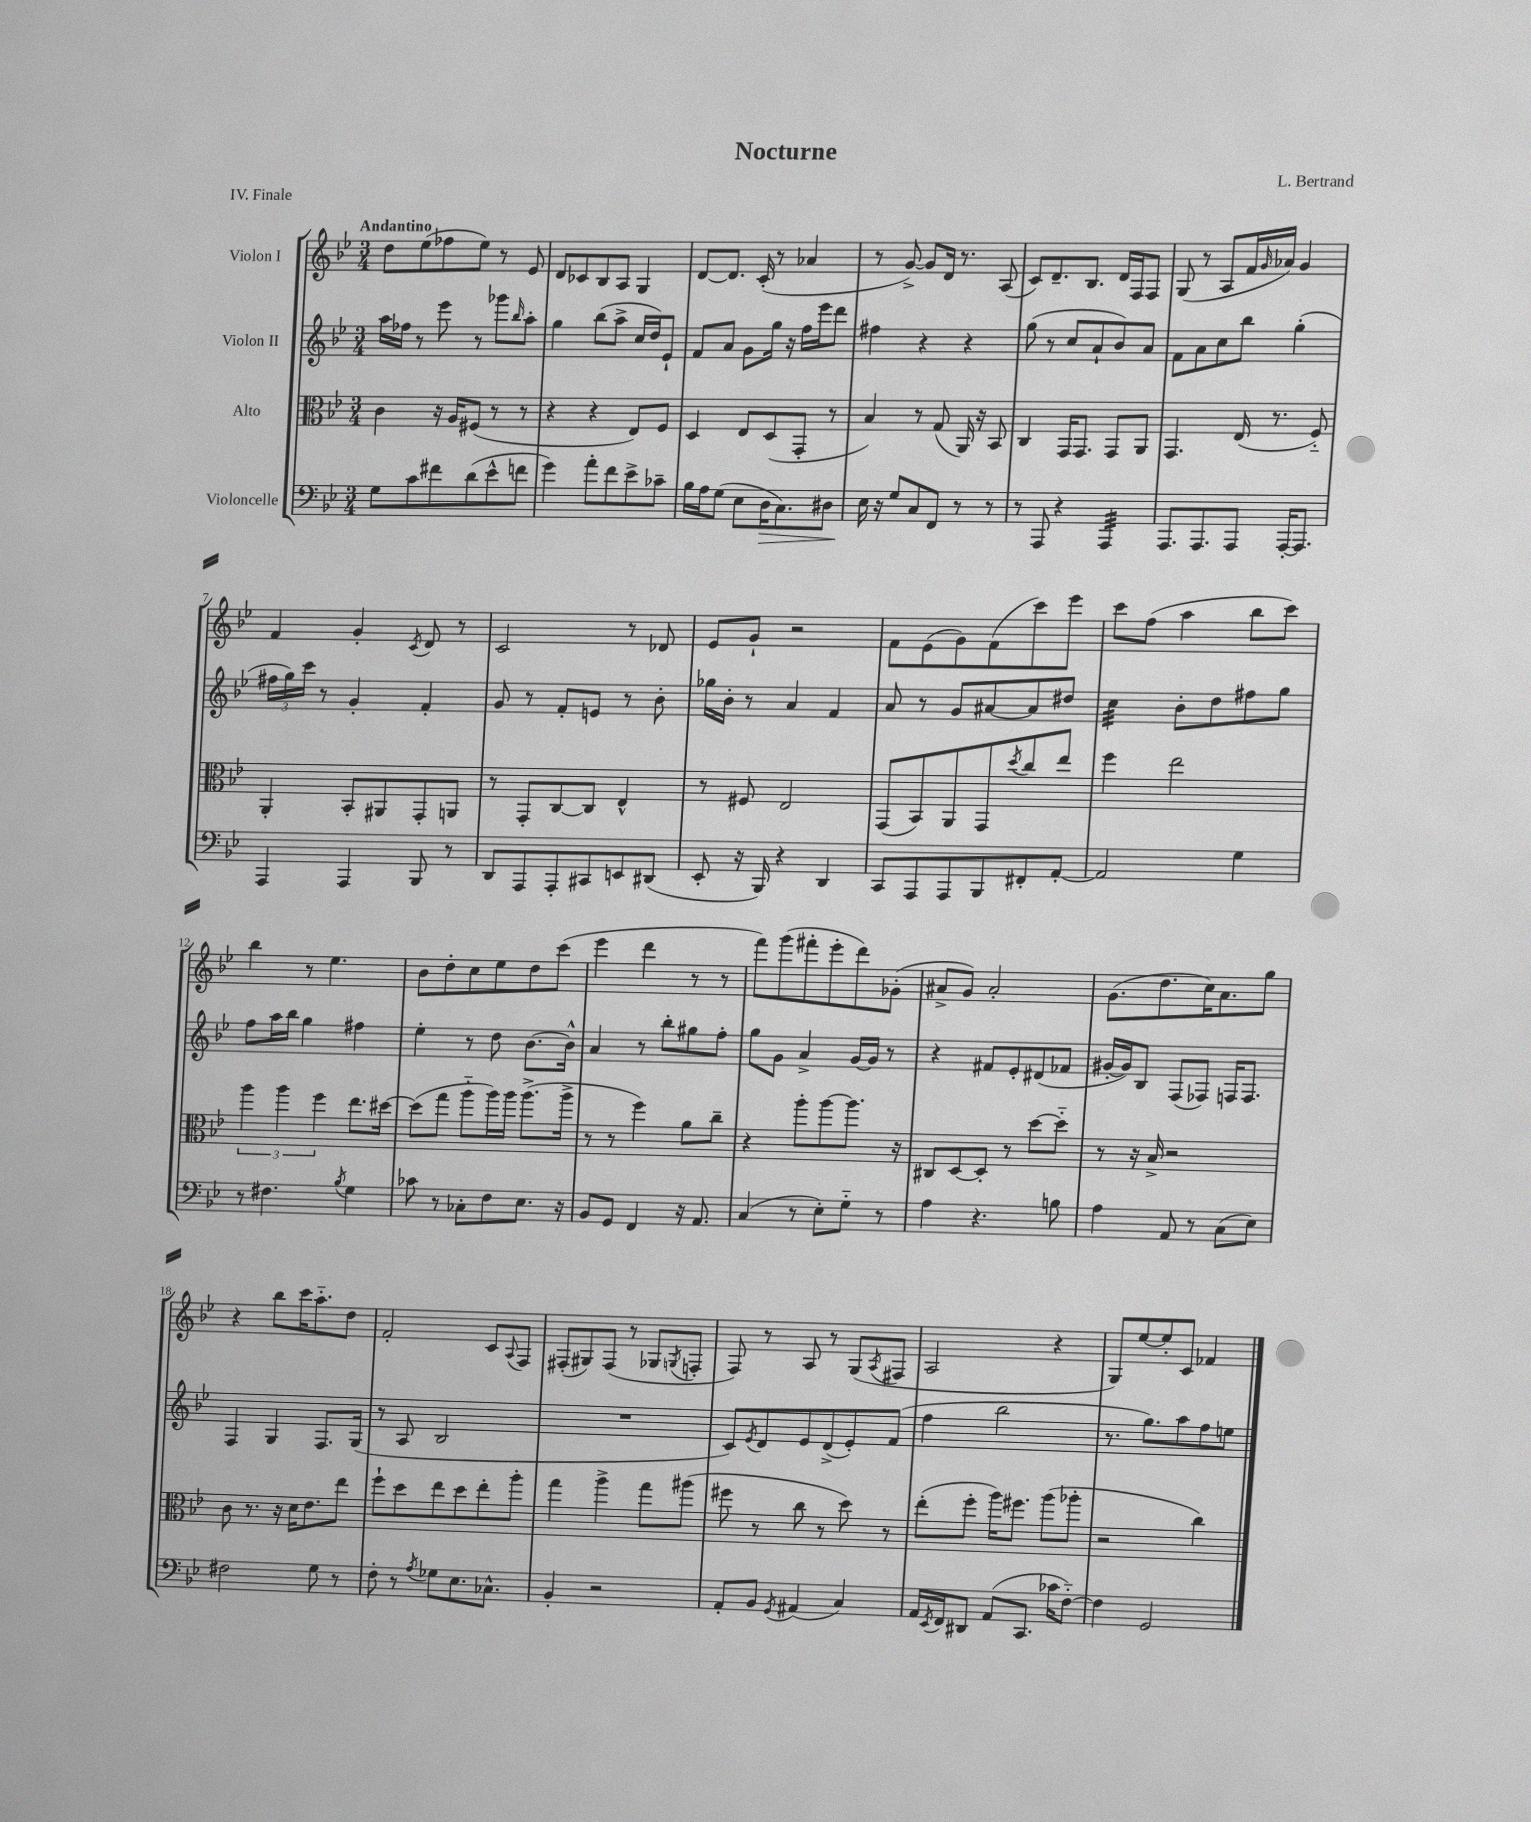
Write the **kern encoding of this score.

**kern	**kern	**kern	**kern
*staff4	*staff3	*staff2	*staff1
*clefF4	*clefC3	*clefG2	*clefG2
*k[b-e-]	*k[b-e-]	*k[b-e-]	*k[b-e-]
*M3/4	*M3/4	*M3/4	*M3/4
8G\L	4c\	16aa\LL	8dd\L
.	.	16ff-\JJ	.
8c\	.	8r	(8ee-\
8f#\	16r	8eee-\	8ff-\
.	16A/LK	.	.
(8d\	(8F#/J	8r	8ee-\J)
8e-^^\	8r	8ggg-\L	8r
.	.	16qqbb-/	.
8f\J	8r	8aa'\J	8e-/
=	=	=	=
4g\)	4r	4gg\	8d/L
.	.	.	8c-/
8a'\L	4r	(8bb-\L	8B-/
8f\	.	8aa^\J	8A/J
8e-^\	8E-/L)	16cc/LL	4G/
.	.	16dd/J)	.
8c-~\J	8F/J	8e-`/J	.
=	=	=	=
16B-\LL	4D/	8f/L	[8d/L
16A\J	.	.	.
(8G\J	.	8a/J	8.d/]J
8E-\L	8E-/L	8g\L	.
.	.	.	(16c'/
16D\K	(8D/	16gg\Jk	8r
8.C\)	.	16r	.
.	8GG'/J	16ff\LL	4a-/
.	.	16eee-\J	.
8D#\J	8r	8ddd\J	.
=	=	=	=
16E-\	4B-/)	4ff#\	8r
16r	.	.	.
8G/L	.	.	[8g^/)
8C/	8r	4r	8g/]L
8FF/J	(8G/	.	16d/Jk
.	.	.	8.r
8r	16AA/)	4r	.
.	16r	.	.
8r	8BB-/	.	(8A/
=	=	=	=
8r	4C/	(8gg\	8c/L)
8AAA/	.	8r	8.d~/
4r	16GG/LK	8cc/L	.
.	8.GG/J	.	8.B-/J
.	.	8a`/	.
4AAA/	8GG/L	8b-/)	16d/LL
.	.	.	16F/J
.	8AA/J	8a/J	8F/J
=	=	=	=
8.AAA/L	4.GG/	8f\L	(8G/
.	.	8a\	8r
8.AAA/	.	.	.
.	.	8cc\	8A/L
8AAA/J	(16E-/	8bb-\J	16f/L
.	.	.	16qqg/
.	8.r	.	16a-/JJ)
[16AAA'/LK	.	(4gg'\	4g/
8.AAA/]J	.	.	.
.	8F'~/)	.	.
=	=	=	=
4AAA/	4AA'/	24ff#\LL	4f/
.	.	24gg\)	.
.	.	24ccc\JJ	.
.	.	8r	.
4AAA/	8BB-'/L	4g'/	4g'/
.	8AA#/	.	.
.	.	.	8qc/
8BBB-/	8GG'/	4f'/	8d/
8r	8AA/J	.	8r
=	=	=	=
8DD/L	8r	8g/	2c/
8AAA/	8GG'/L	8r	.
8AAA'/	[8C/	8f'/L	.
8CC#/	8C/]J	8e/J	.
8EE/	4E-^^/	8r	8r
(8DD#/J	.	8b-'\	8d-/
=	=	=	=
8EE-'/	8r	16gg-\LL	8e-/L
.	.	16b-'\JJ	.
16r	8F#/	8r	8g`/J
16BBB-/)	.	.	.
4r	2E-/	4a/	2r
4DD/	.	4f/	.
=	=	=	=
8CC/L	(8GG/L	8a/	8f\L
8AAA/	8BB-/)	8r	(8e-\
8AAA/	8AA/	8g/L	8g\)
8BBB-/	8GG/	[8a#/	(8f\
.	8qdd/	.	.
8FF#'/	8cc/	8a#/]	8ccc\)
[8AA'/J	8ee-/J	8dd#/J	8eee-\J
=	=	=	=
2AA/]	4ff\	4cc\	8ccc\L
.	.	.	(8ff\J
.	2ee-\	8b-'\L	4aa\
.	.	8dd\	.
4G\	.	8ff#\	8bb-\L
.	.	8gg\J	8ccc\J)
=	=	=	=
8r	6aa\	8ff\L	4bb-\
4.F#\	.	16aa\L	.
.	6aa\	.	.
.	.	16bb-\JJ	.
.	.	4gg\	8r
.	6ff\	.	.
.	.	.	4.ee-\
8qB-/	.	.	.
4G\	8.ee-\L	4ff#\	.
.	[16dd#\Jk	.	.
=	=	=	=
8c-\	(8dd#\]L	4ee-'\	8b-\L
8r	8gg\J	.	8dd'\
8C-'\L	8aa'~\L	8r	8cc\
8F\	16aa\L)	8dd\	8ee-\
.	16aa\JJ	.	.
8.E-\J	(8.aa^\L	[8.b-\L	8dd\
.	.	.	(8ccc\J
16r	16aa^\Jk	16b-^^\]Jk	.
=	=	=	=
8BB-/L	8r	4a/	4eee-\
8GG/J	8r	.	.
4FF/	4ff\)	8r	4ddd\
.	.	8bb-'\L	.
16r	8a\L	8gg#\	8r
8.AA/	.	.	.
.	8cc~\J	8ff'\J	8r
=	=	=	=
(4C/	4r	8gg\L	8fff\L)
.	.	8g\J	(8ggg\
8r	8aa'\L	4a^/	8fff#'\
8E-'\L)	[8aa\	.	8eee-'\
8G'~\J	8.aa\]J	[16g/LL	8ddd\)
.	.	16g/]JJ	.
8r	.	8r	(8g-'\J
.	16r	.	.
=	=	=	=
4A\	8C#/L	4r	8a#^/L
.	[8D/	.	8g/J)
4.r	8D'/]J	8f#/L	2a#'/
.	8r	8e-'/	.
.	[8dd\L	(8d#/	.
8B\	8dd'~\]J	8f-/J	.
=	=	=	=
4A\	8r	[16g#'/LL	(8.g\L
.	.	16g#/]J)	.
.	16r	8B-/J	.
.	16B-^/	.	8.dd\
8AA/	2r	(8F/L	.
8r	.	8F-/J)	16cc\K)
.	.	.	8.a\
(8C\L	.	16F/LK	.
.	.	8.F/J	.
8E-\J)	.	.	8gg\J
=	=	=	=
2F#\	8c\	4F/	4r
.	8.r	.	.
.	.	4G/	8bb-\L
.	16r	.	.
.	16d\LK	.	16ccc\K
.	8.e-\	.	8.aa'~\
8G\	.	8.F/L	.
8r	8ee-\J	.	8dd\J
.	.	(16G/Jk	.
=	=	=	=
8F'\	8ff`\L	8r	2f'/
8r	8dd\	8A/	.
8qA/	.	.	.
8G-\L	8ee-\	2B-/	.
8.E-\	8dd\	.	.
.	8ee-'\	.	8c/L
8.C-^^\J	.	.	.
.	.	.	8qqA/
.	8aa'\J	.	8F/J
=	=	=	=
4BB-'/	4gg\	2.r	(8F#'/L
.	.	.	8G#/)
2r	4aa^\	.	(8F#/J
.	.	.	8r
.	8gg\L	.	8G-/L
.	.	.	8qG/
.	(8aa#\J	.	8F'/J
=	=	=	=
8AA'/L	8ff#\	8c/L)	8F/)
.	.	8qe-/	.
8BB-/J	8r	8d/	8r
8qGG/	.	.	.
(4AA#/	8cc\	8e-/	8A/
.	8r	(8d^/	8r
4C/)	8dd\)	8e-'/)	(8G/L
.	.	.	8qA/
.	8r	(8f/J	8F#/J
=	=	=	=
16AA/LL	(8ee-'\L	4ff\	2A/
8qEE-/	.	.	.
16FF/J	.	.	.
8DD#/J	8ff'\J	.	.
(8AA/L	16aa\LK)	2bb-\	.
.	8.ff#\J	.	.
8.CC/J	.	.	.
.	(8aa\L	.	4r
16c-\LK	.	.	.
[8F'~\J)	8aa-'\J	.	.
=	=	=	=
4F\]	2r	8.r	8G/L)
.	.	.	[8ee-/
.	.	8.gg\L)	.
2GG/	.	.	8ee-'/]
.	.	8aa\	8c/J
.	4cc\)	8ff\	4f-/
.	.	8ee\J	.
==	==	==	==
*-	*-	*-	*-
